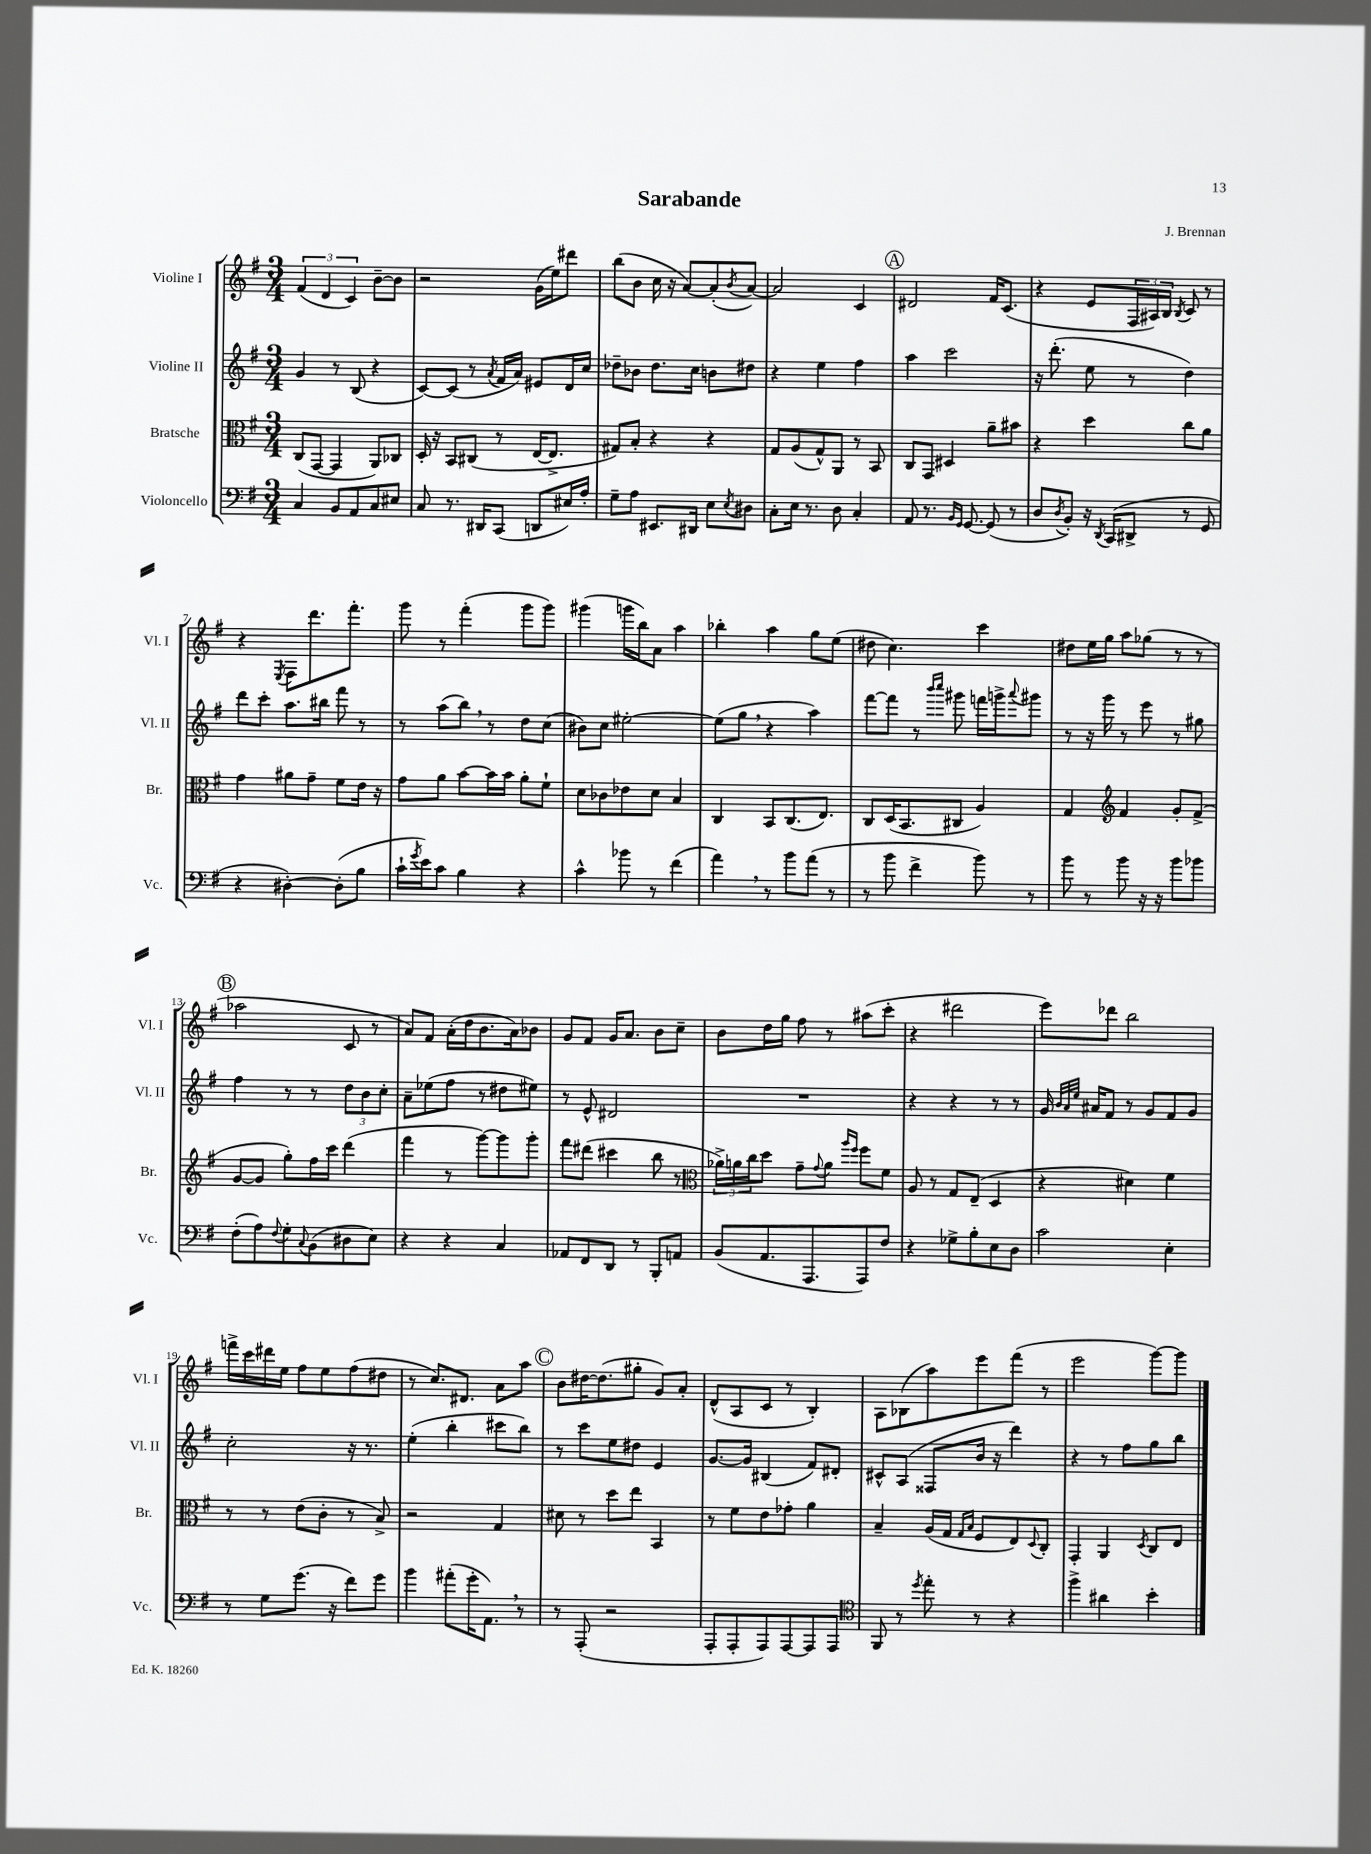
\header { title = "Sarabande" composer = "J. Brennan" }
<<
\new StaffGroup <<
\new Staff = "s0" \with { instrumentName = "Violine I" shortInstrumentName = "Vl. I" } {
    \clef treble \key g \major \numericTimeSignature \time 3/4
    \tuplet 3/2 { fis'4( d'4 c'4) } b'8~-- b'8 |
    r2 g'16( e''16) dis'''8 |
    b''8( b'8 c''16 r16 a'8~) a'8-.( \acciaccatura { b'8 } a'8~) |
    a'2 c'4 |
    \mark \markup { \circle "A" } dis'2 fis'16 c'8.( |
    r4 e'8 \tuplet 3/2 { fis16 ais16) b16 } \acciaccatura { b8 } c'8 r8 |
    r4 \acciaccatura { e8 } fis8 d'''8. fis'''8.-. |
    g'''8 r8 fis'''4-.( g'''8 g'''8) |
    gis'''4( g'''16 b''16) a'8 a''4 |
    bes''4-. a''4 g''8 e''8( |
    dis''8 c''4.) c'''4 |
    dis''8 e''16 g''16 a''8 ges''8( r8 r8 |
    \mark \markup { \circle "B" } aes''2 c'8 r8 |
    a'8) fis'8 a'16-.( d''16 b'8. a'16) bes'8 |
    g'8 fis'8 g'16 a'8. b'8 c''8-- |
    b'8 d''16 g''16 fis''8 r8 ais''8( c'''8-. |
    r4 dis'''2 |
    e'''8) des'''8 b''2 |
    f'''16-> c'''16 dis'''16 e''16 fis''8 e''8 fis''8( dis''8 |
    r8 c''8.) dis'8. a'8 a''8 |
    \mark \markup { \circle "C" } b'8 dis''16~ dis''8.( gis''8-. g'8) a'8-. |
    d'8-^( a8 c'8 r8 b4-.) |
    a8 bes8( a''8) e'''8 fis'''8( r8 |
    e'''2 g'''8~) g'''8 \bar "|." |
}
\new Staff = "s1" \with { instrumentName = "Violine II" shortInstrumentName = "Vl. II" } {
    \clef treble \key g \major \numericTimeSignature \time 3/4
    g'4 r8 b8( r4 |
    c'8~) c'8( r8 \acciaccatura { a'8 } fis'16 a'16) eis'8 d'16 c''16 |
    des''8-- bes'8 des''8. c''16 b'8 dis''8 |
    r4 e''4 fis''4 |
    \mark \markup { \circle "A" } a''4 c'''2 |
    r16 d'''8.-.( e''8 r8 d''4) |
    d'''8 c'''8-. a''8. bis''16 fis'''8 r8 |
    r8 a''8( b''8) \breathe r8 d''8 c''8( |
    bis'8) c''8 eis''2~-. |
    eis''8( g''8 \breathe r4 a''4) |
    fis'''8~ fis'''8 r8 \grace { b'''16 c''''16 } gis'''8 f'''16 g'''16-> \appoggiatura { a'''8 } gis'''8 |
    r8 r16 g'''16 r8 e'''8 r8 gis''8 |
    \mark \markup { \circle "B" } fis''4 r8 r8 \tuplet 3/2 { d''8 b'8 c''8-. } |
    a'8-- ees''8( fis''8 r8 dis''8 eis''8) |
    r8 e'8-^ dis'2 |
    R2. |
    r4 r4 r8 r8 |
    g'16 \grace { b'32 a'32 e''32 } ais'16 fis'8 r8 g'8 fis'8 g'8 |
    c''2-. r16 r8. |
    e''4-.( b''4-. cis'''8 b''8) |
    \mark \markup { \circle "C" } r8 c'''8 e''8 dis''8 e'4 |
    g'8.~ g'16 bis4( fis'8) dis'8-. |
    cis'8-^ a8( fisis8 b'16 r16 d'''4) |
    r4 r8 fis''8 g''8 b''8 \bar "|." |
}
\new Staff = "s2" \with { instrumentName = "Bratsche" shortInstrumentName = "Br." } {
    \clef alto \key g \major \numericTimeSignature \time 3/4
    c8( g,8~ g,4 a,8) ces8 |
    d16-. r16 b,8 cis8( r8 e16~ e8.-> |
    gis8) b8-. r4 r4 |
    g8 a8( g8-^) a,8 r8 b,8 |
    \mark \markup { \circle "A" } c8 g,8 dis4 a'8-- bis'8 |
    r4 d''4 c''8 a'8 |
    g'4 ais'8 g'8-- fis'8 e'16 r16 |
    g'8 a'8 b'8~ b'16 b'16 a'8-. fis'8-! |
    d'8 ces'8 ees'8 d'8 b4 |
    c4 b,8 c8.( e8.) |
    c8 d16( b,8. cis8 a4) |
    g4 \clef treble fis'4 g'8-. fis'8->( |
    \mark \markup { \circle "B" } g'8~ g'8 g''8-.) fis''16 c'''16 d'''4( |
    fis'''4 r8 g'''8~) g'''8 g'''8-. |
    fis'''8 dis'''8( cis'''4 b''8 r8 |
    \clef alto \tuplet 3/2 { aes'16->) a'16 c''16 } d''8 g'8-- \appoggiatura { g'8 } a'8 \grace { a''16 fis''16 } fis''8 fis'8 |
    a8 r8 g8 e8--( d4 |
    r4 dis'4) fis'4 |
    r8 r8 e'8( c'8-. r8 b8->) |
    r2 g4 |
    \mark \markup { \circle "C" } dis'8 r8 d''8 e''8 b,4 |
    r8 fis'8 e'8 ges'8-. a'4 |
    b4-- a16( g16 \grace { g16 b16 } fis8 e8) \appoggiatura { d8 } c8-. |
    g,4-. a,4 \acciaccatura { d8 } c8 e8 \bar "|." |
}
\new Staff = "s3" \with { instrumentName = "Violoncello" shortInstrumentName = "Vc." } {
    \clef bass \key g \major \numericTimeSignature \time 3/4
    c4 b,8 a,8 c8 eis8 |
    c8 r8. dis,16 c,8( d,8 eis16) a16-. |
    g8-- a8 eis,8. dis,16 e8 \acciaccatura { e8 } dis8 |
    c8-. e16 r8. d8 c4-. |
    \mark \markup { \circle "A" } a,8 r8. \grace { b,16 g,16 } g,8.~ g,8( r8 |
    d8 \acciaccatura { d8 } b,8-.) r16 \acciaccatura { d,8 } c,16( dis,8-> r8 g,8 |
    r4 dis4~-.) dis8-.( b8 |
    c'16-! \acciaccatura { g'8 } e'16) c'8 b4 r4 |
    c'4-^ bes'8 r8 fis'4( |
    a'4) \breathe r8 b'8 a'8( r8 |
    r8 b'8 fis'4-> b'8) r8 |
    b'8 r8 b'8 r16 r16 b'8 bes'8 |
    \mark \markup { \circle "B" } fis8-.( a8) \appoggiatura { fis8 } g8-. \appoggiatura { c8 } b,8( dis8 e8) |
    r4 r4 c4 |
    aes,8 fis,8 d,8 r8 b,,8-. a,8 |
    b,8( a,8. a,,8. a,,8) fis8 |
    r4 ges8-> b8-. e8 d8 |
    c'2 e4-. |
    r8 g8 g'8.( r16 fis'8) g'8 |
    b'4 ais'8-.( g'16-. a,8.) \breathe r8 |
    \mark \markup { \circle "C" } r8 a,,8-.( r2 |
    a,,8-. a,,8-. a,,8) a,,8~ a,,8 a,,8 |
    \clef tenor fis,8 r8 \acciaccatura { d''8 } e''8-. r8 r4 |
    fis''4-> ais'4 b'4-. \bar "|." |
}
>>
>>
